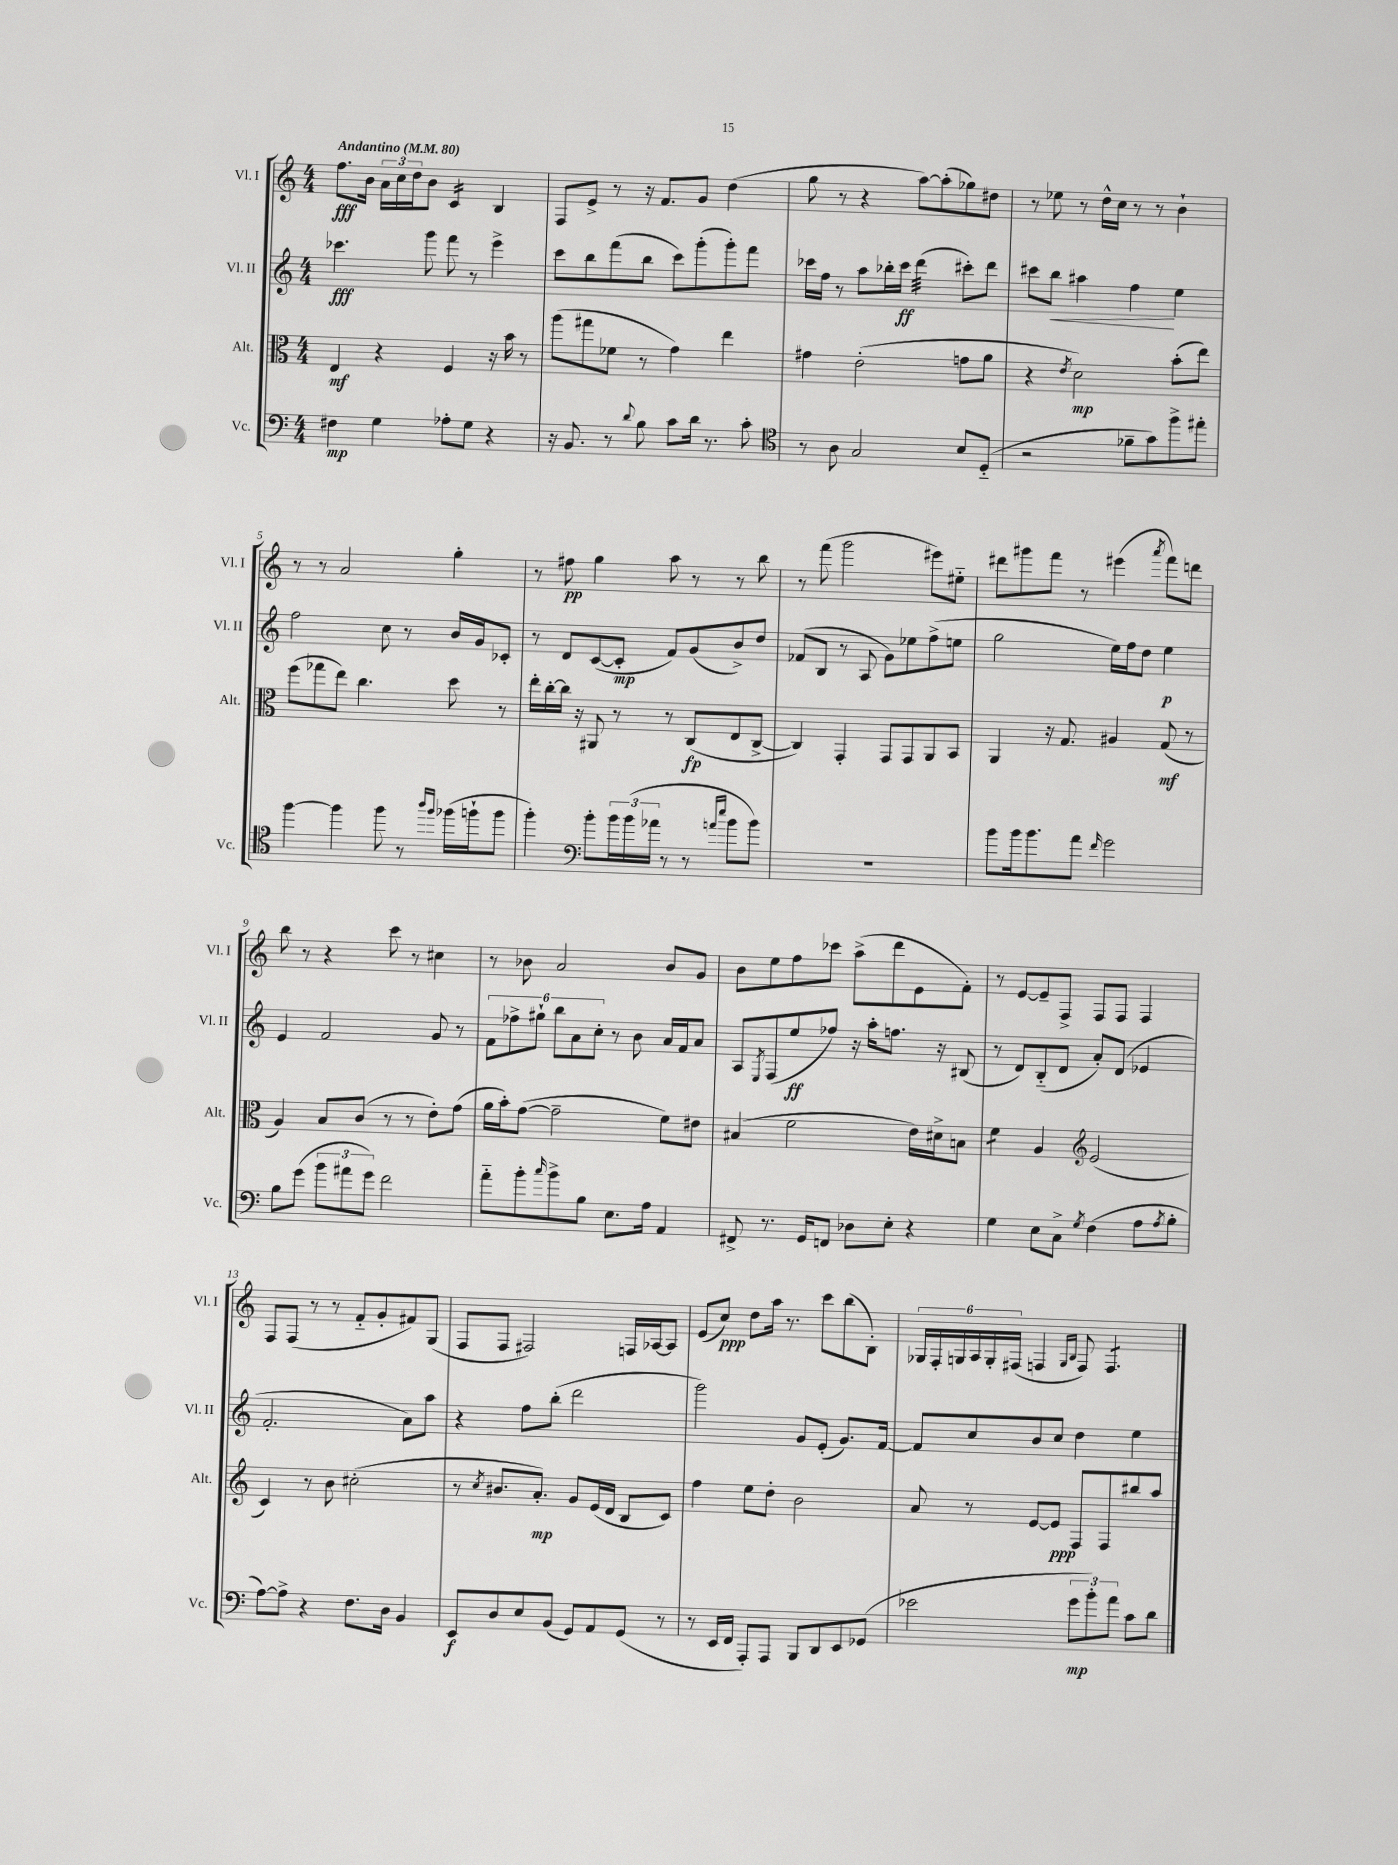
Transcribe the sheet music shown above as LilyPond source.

<<
\new StaffGroup <<
\new Staff = "s0" \with { instrumentName = "Vl. I" shortInstrumentName = "Vl. I" } {
    \clef treble \key c \major \numericTimeSignature \time 4/4 \tempo "Andantino" 4 = 80
    f''8.\fff b'16 \tuplet 3/2 { a'16 c''16 d''16 } b'8 c'4:16 b4 |
    f8 e'8-> r8 r16 f'8. g'8 d''4( |
    g''8 r8 r4 a''8~) a''8-.( ges''8) dis''8 |
    r8 ees''8 r8 d''16-^ c''16 r8 r8 b'4-! |
    r8 r8 a'2 g''4-. |
    r8 fis''8\pp g''4 a''8 r8 r8 b''8 |
    r8 f'''8( g'''2 eis'''8) eis''8-_ |
    dis'''8 gis'''8 f'''8 r8 eis'''4( \acciaccatura { a'''8 } f'''8) d'''8 |
    b''8 r8 r4 c'''8 r8 cis''4 |
    r8 bes'8 a'2 bes'8 g'8 |
    b'8 e''8 f''8 ces'''8 a''8->( d'''8 e'8 f'8-.) |
    r8 e'8~ e'8-- f8-> f8 f8 f4 |
    f8 f8( r8 r8 f'8-_ g'8-. fis'8) g8( |
    f8 f8 fis2) f16 aes16~ aes8 |
    e'8( c''8\ppp) d''8 a''16 r8. c'''8 b''8( b8-.) |
    \tuplet 6/4 { ges16 f16-. g16 a16 g16-. fis16( } f4 \grace { g16 b16 } f8) f4.:8 \bar "|." |
}
\new Staff = "s1" \with { instrumentName = "Vl. II" shortInstrumentName = "Vl. II" } {
    \clef treble \key c \major \numericTimeSignature \time 4/4
    ces'''4.\fff g'''8 f'''8 r8 e'''4-> |
    c'''8 b''8 f'''8( b''8 c'''8) g'''8-.( g'''8-.) f'''8 |
    ces'''16 f''16 r8 a''8 bes''16-. ces'''16\ff d'''4:32( cis'''8-.) d'''8 |
    cis'''8 b''8\< ais''4 f''4\! e''4 |
    f''2 c''8 r8 b'16 g'16 ces'8-. |
    r8 d'8 c'8~( c'8-.\mp f'8) g'8( b'8->) d''8 |
    fes'8( b8 r8 a8 g'8) ees''8 f''8->( e''8 |
    g''2 e''16) f''16 d''8 e''4\p |
    e'4 f'2 g'8 r8 |
    \tuplet 6/4 { f'8 fes''8-> gis''8-! b''8 a'8 c''8-. } r8 b'8 a'16 f'16 a'8 |
    a8 \acciaccatura { e8 } f8( e''8\ff fes''8) r16 a''16-. f''8. r16 bis8( |
    r8 d'8) b8-_( d'8 a'8-.) d'8( ees'4 |
    f'2.-. a'8) a''8 |
    r4 f''8 b''8-.( d'''2 |
    g'''2) g'8 e'8-.( g'8.) f'16~ |
    f'8 c''8 b'8 c''8 d''4 e''4 \bar "|." |
}
\new Staff = "s2" \with { instrumentName = "Alt." shortInstrumentName = "Alt." } {
    \clef alto \key c \major \numericTimeSignature \time 4/4
    e4\mf r4 f4 r16 b'16 r8 |
    a''8( gis''8 fes'8 r8 g'4) e''4 |
    gis'4 e'2-.( g'8 a'8 |
    r4 \acciaccatura { e'8 } d'2\mp) b'8-.( e''8) |
    f''8( ges''8 e''8) c''4. d''8 r8 |
    e''16-. c''16~-. c''16 r16 ais,8 r8 r8 c8\fp( e8 c8~-> |
    c4) g,4-. g,8 g,8 a,8 b,8 |
    a,4 r16 g8. ais4 g8\mf( r8 |
    a4) b8 c'8( r8 r8 e'8-.) g'8( |
    a'16 b'16-.) g'8~( g'2-- f'8) eis'8 |
    bis4( f'2 e'16) dis'16-> b8 |
    f'4:8 a4 \clef treble e'2( |
    c'4) r8 b'8 cis''2-.( |
    r8 \acciaccatura { c''8 } bis'8. a'8.-.\mp) g'8 e'16( d'16 b8 c'8) |
    f''4 e''8 d''8-. b'2 |
    a'8 r8 e'8~ e'8\ppp f8 f8 bis''8 a''8 \bar "|." |
}
\new Staff = "s3" \with { instrumentName = "Vc." shortInstrumentName = "Vc." } {
    \clef bass \key c \major \numericTimeSignature \time 4/4
    fis4\mp g4 aes8-. g8 r4 |
    r16 b,8. r8 \appoggiatura { d'8 } b8 c'8 d'16 r8. c'8-. |
    \clef tenor r8 a8 g2 b8 d8-_( |
    r2 fes'8-- g'8) f''8-> eis''8-. |
    f''4~ f''4 f''8 r8 \grace { a''16 f''16 } fes''16( f''16-! f''8 |
    f''4-.) \clef bass b'8-. \tuplet 3/2 { b'16 b'16( aes'16 } r8 r8 \grace { a'16 e''16 } b'8 b'8) |
    R1 |
    b'8 b'16 b'8. a'8 \grace { f'16 } g'2 |
    b8 g'8( \tuplet 3/2 { b'8 ais'8 g'8) } f'2 |
    a'8-_ b'8-. \grace { c''16 } b'8-> b8 e8. a16 a,4 |
    fis,8-> r8. g,16 f,8 des8 e8-. r4 |
    g4 e8 c8-> \acciaccatura { g8 } f4( a8 \acciaccatura { a8 } b8-. |
    a8~) a8-> r4 f8. d16 b,4 |
    e,8\f d8 e8 b,8( g,8) a,8 g,8( r8 |
    r8 e,16 f,16 a,,8-.) a,,8 b,,8 d,8 e,8 ges,8( |
    ees'2 \tuplet 3/2 { g'8\mp b'8-.) a'8 } c'8 d'8 \bar "|." |
}
>>
>>
